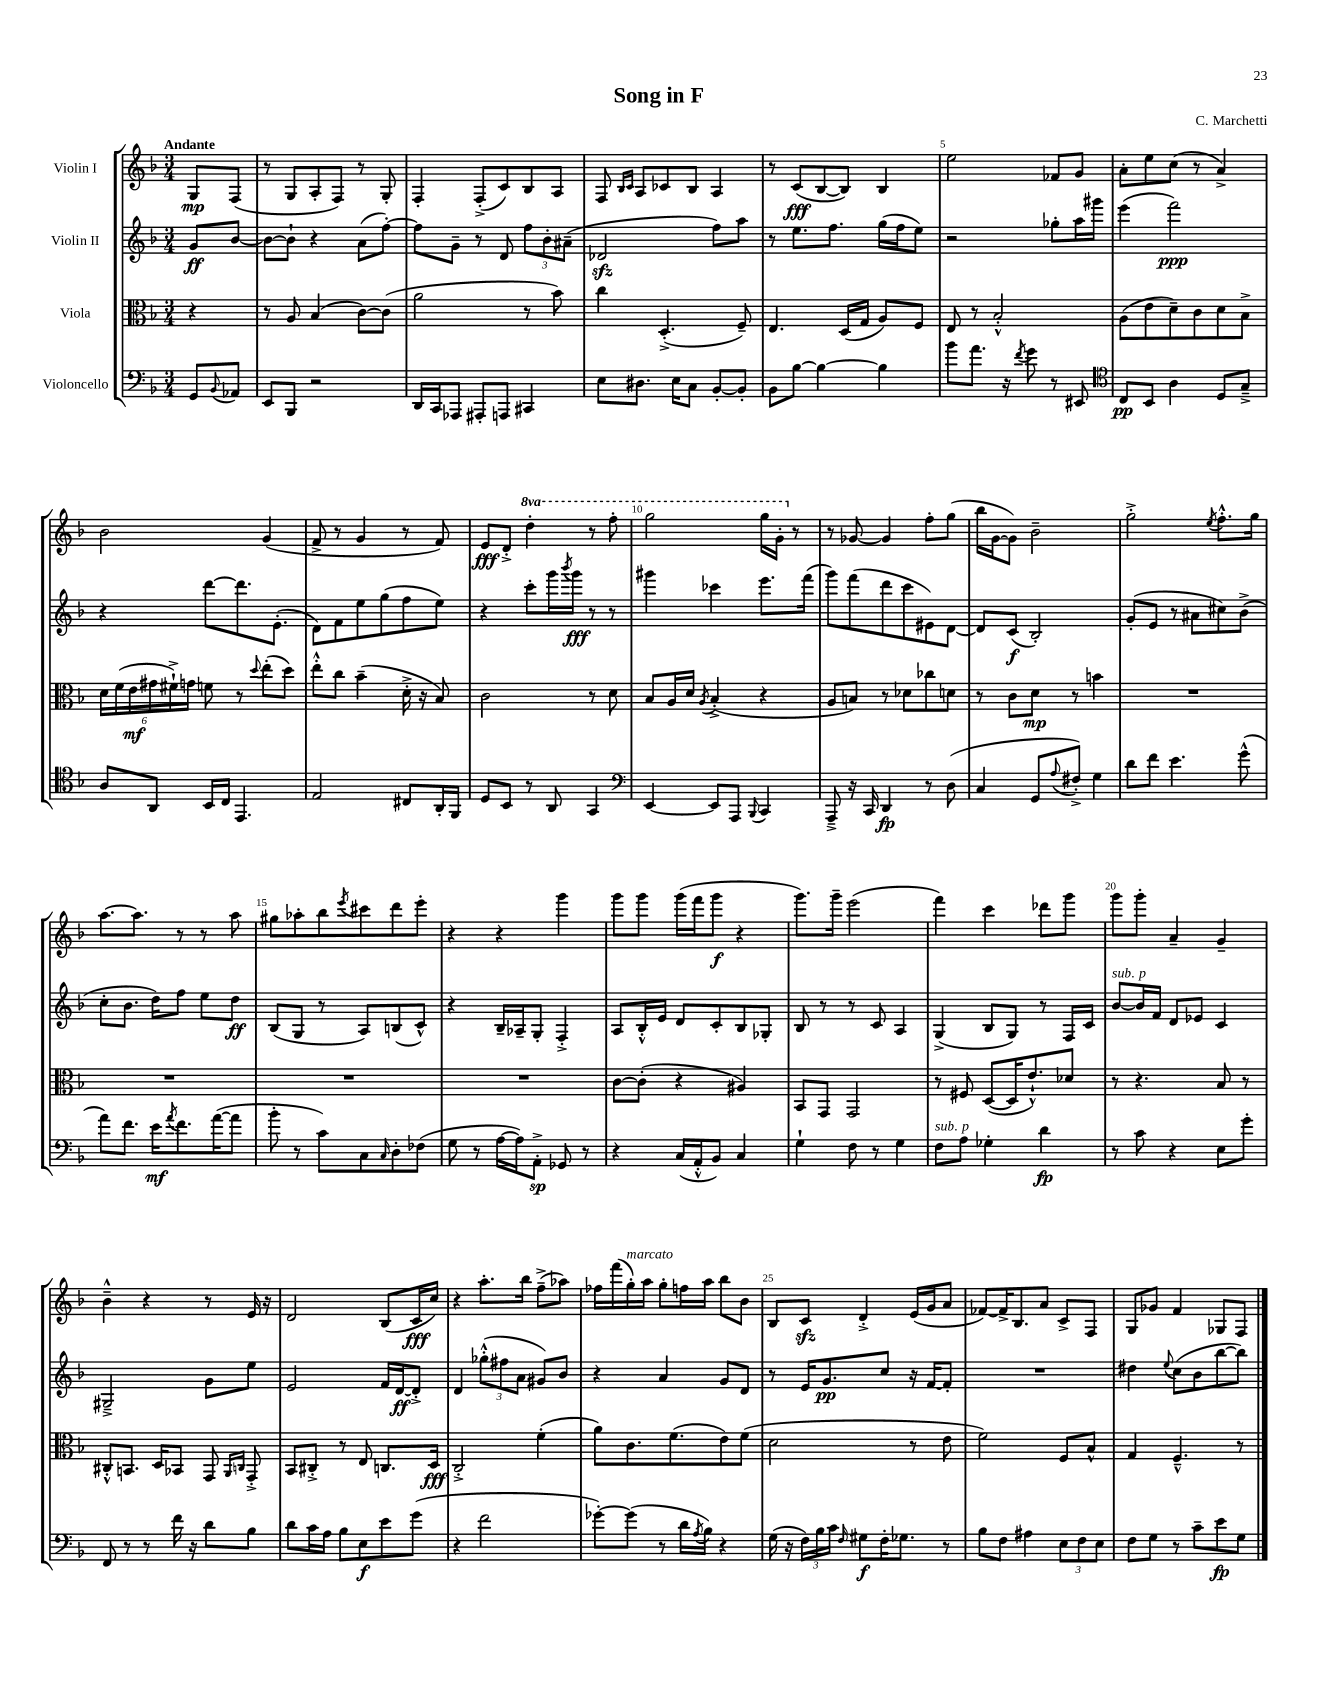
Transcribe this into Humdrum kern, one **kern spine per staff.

**kern	**dynam	**kern	**dynam	**kern	**dynam	**kern	**dynam
*part4	*part4	*part3	*part3	*part2	*part2	*part1	*part1
*staff4	*staff4	*staff3	*staff3	*staff2	*staff2	*staff1	*staff1
*I"Violoncello	*	*I"Viola	*	*I"Violin II	*	*I"Violin I	*
*clefF4	*	*clefC3	*	*clefG2	*	*clefG2	*
*k[b-]	*	*k[b-]	*	*k[b-]	*	*k[b-]	*
*M3/4	*	*M3/4	*	*M3/4	*	*M3/4	*
=	=	=	=	=	=	=	=
!	!	!	!	!	!	!LO:TX:a:B:t=Andante	!
8GG/L	.	4r	.	8g/L	ff	8G/L	mp
8qqBB-/	.	.	.	.	.	.	.
8AA-X/J	.	.	.	[8b-/J	.	(8F/J	.
=1	=1	=1	=1	=1	=1	=1	=1
8EE/L	.	8r	.	8b-\L_	.	8r	.
8BBB-/J	.	8A/	.	8b-`\J]	.	8G/L	.
2r	.	(4B-/	.	4r	.	8A'/	.
.	.	.	.	.	.	8F/J)	.
.	.	[8c\L)	.	(8a\L	.	8r	.
.	.	(8c\J]	.	[8ff'\J)	.	8G'/	.
=2	=2	=2	=2	=2	=2	=2	=2
16DD/LL	.	2a\	.	8ff\L]	.	4F'/	.
16CC/J	.	.	.	.	.	.	.
8AAA-X/J	.	.	.	8g~\J	.	.	.
8AAA#X'/L	.	.	.	8r	.	(8F'^/L	.
8AAAn/J	.	.	.	8d/	.	8c/)	.
4CC#X/	.	8r	.	12ff\L	.	8B-/	.
.	.	.	.	12b-'\	.	.	.
.	.	8b-\)	.	.	.	8A/J	.
.	.	.	.	(12a#X~\J	.	.	.
=3	=3	=3	=3	=3	=3	=3	=3
8E\L	.	4cc\	.	2d-Xzz/	.	8F/	.
.	.	.	.	.	.	16qqB-/LL	.
.	.	.	.	.	.	16qqc/JJ	.
8.D#X\J	.	.	.	.	.	8A/L	.
.	.	(4.D'^/	.	.	.	8c-X/	.
16E\KL	.	.	.	.	.	.	.
8C\J	.	.	.	.	.	8B-/J	.
[8BB-'/L	.	.	.	8ff\L)	.	4A/	.
8BB-'/J]	.	8F~/)	.	8aa\J	.	.	.
=4	=4	=4	=4	=4	=4	=4	=4
8BB-\L	.	4.E/	.	8r	.	8r	.
[8B-\J	.	.	.	8.ee\L	.	(8c/L	fff
4B-\_	.	.	.	.	.	[8B-/	.
.	.	.	.	8.ff\J	.	.	.
.	.	(16D/LL	.	.	.	8B-/J])	.
.	.	16G/JJ	.	.	.	.	.
4B-\]	.	8A/L)	.	(16gg\LL	.	4B-/	.
.	.	.	.	16ff\J	.	.	.
.	.	8F/J	.	8ee\J)	.	.	.
=5	=5	=5	=5	=5	=5	=5	=5
8b-\L	.	8E/	.	2r	.	2ee\	.
8.a\J	.	8r	.	.	.	.	.
.	.	2B-'^^/	.	.	.	.	.
16r	.	.	.	.	.	.	.
8qf/	.	.	.	.	.	.	.
8g\	.	.	.	.	.	.	.
8r	.	.	.	8gg-X'\L	.	8f-X/L	.
8EE#X/	.	.	.	16aa\L	.	8g/J	.
.	.	.	.	16ggg#X\JJ	.	.	.
=6	=6	=6	=6	=6	=6	=6	=6
*clefC4	*	*	*	*	*	*	*
8C/L	pp	(8A\L	.	(4eee\	.	8a'\L	.
8BB-/J	.	8e\	.	.	.	8ee\	.
4A\	.	8d~\)	.	2fff\)	ppp	(8cc\J	.
.	.	8c\	.	.	.	8r	.
8D/L	.	8d\	.	.	.	4a^/)	.
8G~^/J	.	8B-^\J	.	.	.	.	.
!!LO:LB:g=z
=7	=7	=7	=7	=7	=7	=7	=7
8A/L	.	24d\LL	.	4r	.	2b-\	.
.	.	(24f\	.	.	.	.	.
.	.	24e\	mf	.	.	.	.
8AA/J	.	24g#X\	.	.	.	.	.
.	.	24f#X`^\)	.	.	.	.	.
.	.	24gn\JJ	.	.	.	.	.
16BB-/LL	.	8fn\	.	[8ddd\L	.	.	.
16C/JJ	.	.	.	.	.	.	.
4.EE/	.	8r	.	8.ddd\]	.	.	.
.	.	8qqdd/	.	.	.	.	.
.	.	(8ee'\L	.	.	.	(4g/	.
.	.	.	.	(8.e'\J	.	.	.
.	.	8dd\J)	.	.	.	.	.
=8	=8	=8	=8	=8	=8	=8	=8
2E/	.	8ee'^^\L	.	8d\L)	.	8f^/	.
.	.	8cc\J	.	8f\	.	8r	.
.	.	(4b-~\	.	8ee\	.	4g/	.
.	.	.	.	(8gg\	.	.	.
8C#X/L	.	16d'^\	.	8ff\	.	8r	.
.	.	16r	.	.	.	.	.
16AA'/L	.	8B-/)	.	8ee\J)	.	8f/)	.
16FF/JJ	.	.	.	.	.	.	.
=9	=9	=9	=9	=9	=9	=9	=9
8D/L	.	2c\	.	4r	.	8e/L	fff
8BB-/J	.	.	.	.	.	8d'^/J	.
*	*	*	*	*	*	*8va	*
8r	.	.	.	8ccc'\L	.	4ddd'\	.
8AA/	.	.	.	16ggg\L	.	.	.
.	.	.	.	8qbbb-/	.	.	.
.	.	.	.	16ggg\JJ	fff	.	.
4GG/	.	8r	.	8r	.	8r	.
.	.	8d\	.	8r	.	8fff'\	.
=10	=10	=10	=10	=10	=10	=10	=10
*clefF4	*	*	*	*	*	*	*
[4EE/	.	8B-/L	.	4ggg#X\	.	2ggg\	.
.	.	16A/L	.	.	.	.	.
.	.	16d/JJ	.	.	.	.	.
.	.	8qA/	.	.	.	.	.
8EE/L]	.	(4B-'^/	.	4ccc-X\	.	.	.
8AAA/J	.	.	.	.	.	.	.
8qqBBB-/	.	.	.	.	.	.	.
4CC/	.	4r	.	8.eee\L	.	16ggg\LL	.
.	.	.	.	.	.	16gg'\JJ	.
*	*	*	*	*	*	*X8va	*
.	.	.	.	.	.	8r	.
.	.	.	.	(16fff\Jk	.	.	.
=11	=11	=11	=11	=11	=11	=11	=11
8AAA~^/	.	8A/L	.	8ggg\L)	.	8r	.
16r	.	8Bn/J)	.	(8fff\	.	[8g-X/	.
16CC/	.	.	.	.	.	.	.
4DD/	fp	8r	.	8ddd\	.	4g-/]	.
.	.	8d-X\L	.	8ccc\	.	.	.
8r	.	8cc-X\	.	8e#X\)	.	8ff'\L	.
(8D\	.	8dn\J	.	[8d\J	.	(8gg\J	.
=12	=12	=12	=12	=12	=12	=12	=12
4C/	.	8r	.	8d/L]	.	16bb-\LL	.
.	.	.	.	.	.	[16g\J	.
.	.	8c\L	.	(8c/J	f	8g\J])	.
8GG/L	.	8d\J	mp	2B-'/)	.	2b-~\	.
8qqA/	.	.	.	.	.	.	.
8F#X'^/J)	.	8r	.	.	.	.	.
4G\	.	4bn\	.	.	.	.	.
=13	=13	=13	=13	=13	=13	=13	=13
8d\L	.	2.r	.	(8g'/L	.	2gg'^\	.
8f\J	.	.	.	8e/J	.	.	.
4.e\	.	.	.	8r	.	.	.
.	.	.	.	8a#X\L	.	.	.
.	.	.	.	.	.	8qee/	.
.	.	.	.	8cc#X\)	.	8.ff'^^\L	.
(8g^^\	.	.	.	(8b-^\J	.	.	.
.	.	.	.	.	.	16gg\Jk	.
!!LO:LB:g=z
=14	=14	=14	=14	=14	=14	=14	=14
8a\L)	.	2.r	.	8cc'\L	.	[8.aa\L	.
8.f\J	.	.	.	8.b-\J	.	.	.
.	.	.	.	.	.	8.aa\J]	.
16e\KL	mf	.	.	16dd\KL)	.	.	.
8qa/	.	.	.	.	.	.	.
8.f\	.	.	.	8ff\J	.	8r	.
.	.	.	.	8ee\L	.	8r	.
([16a\K	.	.	.	.	.	.	.
8a\J]	.	.	.	8dd\J	ff	8aa\	.
=15	=15	=15	=15	=15	=15	=15	=15
8b-'\	.	2.r	.	(8B-/L	.	8gg#X\L	.
8r	.	.	.	8G/J	.	8aa-X'\	.
8c\L)	.	.	.	8r	.	8bb-\	.
.	.	.	.	.	.	8qeee/	.
8C\	.	.	.	8A/L)	.	8ccc#X\	.
16qqC/	.	.	.	.	.	.	.
8D'\	.	.	.	(8Bn/	.	8ddd\	.
(8F-X\J	.	.	.	8c^^/J)	.	8eee'\J	.
=16	=16	=16	=16	=16	=16	=16	=16
8G\	.	2.r	.	4r	.	4r	.
8r	.	.	.	.	.	.	.
[16A\LL	.	.	.	16B-~/LL	.	4r	.
16A\J])	.	.	.	16A-X~/J	.	.	.
8AA'^\J	sp	.	.	8G'/J	.	.	.
8GG-X/	.	.	.	4F'^/	.	4ggg\	.
8r	.	.	.	.	.	.	.
=17	=17	=17	=17	=17	=17	=17	=17
4r	.	[8c\L	.	8A/L	.	8ggg\L	.
.	.	(8c'\J]	.	16B-'^^/L	.	8ggg\J	.
.	.	.	.	16e/JJ	.	.	.
(16C/LL	.	4r	.	8d/L	.	(16ggg\LL	.
16AA'^^/J	.	.	.	.	.	16fff\J	.
8BB-/J)	.	.	.	8c'/	.	8ggg\J	f
4C/	.	4A#X/)	.	8B-/	.	4r	.
.	.	.	.	8G-X'/J	.	.	.
=18	=18	=18	=18	=18	=18	=18	=18
4G`\	.	8BB-/L	.	8B-/	.	8.ggg\L)	.
.	.	8GG/J	.	8r	.	.	.
.	.	.	.	.	.	16ggg~\Jk	.
8F\	.	2GG/	.	8r	.	(2eee\	.
8r	.	.	.	8c/	.	.	.
4G\	.	.	.	4A/	.	.	.
=19	=19	=19	=19	=19	=19	=19	=19
!LO:TX:a:i:t=sub. p	!	!	!	!	!	!	!
8F\L	.	8r	.	(4G^/	.	4fff\)	.
8A\J	.	8F#X/	.	.	.	.	.
4G-X'\	.	([8D/L	.	8B-/L	.	4ccc\	.
.	.	16D/K]	.	8G/J)	.	.	.
.	.	8.e`^^/)	.	.	.	.	.
4d\	fp	.	.	8r	.	8ddd-X\L	.
.	.	8d-X/J	.	16F/LL	.	8ggg\J	.
.	.	.	.	16c/JJ	.	.	.
=20	=20	=20	=20	=20	=20	=20	=20
!	!	!	!	!LO:TX:a:i:t=sub. p	!	!	!
8r	.	8r	.	[8b-/L	.	8ggg\L	.
8c\	.	4.r	.	16b-/L]	.	8ggg'\J	.
.	.	.	.	16f/JJ	.	.	.
4r	.	.	.	8d/L	.	4a~/	.
.	.	.	.	8e-X/J	.	.	.
8E\L	.	8B-/	.	4c/	.	4g~/	.
8g'\J	.	8r	.	.	.	.	.
!!LO:LB:g=z
=21	=21	=21	=21	=21	=21	=21	=21
8FF/	.	8C#X'^^/L	.	2G#X~^/	.	4b-~^^\	.
8r	.	8.BBn/J	.	.	.	.	.
8r	.	.	.	.	.	4r	.
.	.	16D/KL	.	.	.	.	.
16f\	.	8BB-X/J	.	.	.	.	.
16r	.	.	.	.	.	.	.
8d\L	.	8GG/	.	8g\L	.	8r	.
.	.	16qqAA/LL	.	.	.	.	.
.	.	16qqCn/JJ	.	.	.	.	.
8B-\J	.	8GG'^/	.	8ee\J	.	16e/	.
.	.	.	.	.	.	16r	.
=22	=22	=22	=22	=22	=22	=22	=22
8d\L	.	8BB-/L	.	2e/	.	2d/	.
16c\L	.	8C#X'^/J	.	.	.	.	.
16A\JJ	.	.	.	.	.	.	.
8B-\L	.	8r	.	.	.	.	.
8E\	f	8E/	.	.	.	.	.
8e\	.	8.Cn/L	.	16f/LL	.	(8B-/L	.
.	.	.	.	[16d/J	ff	.	.
(8g\J	.	.	.	8d'^/J]	.	16c/L	fff
.	.	16D/Jk	fff	.	.	16cc/JJ)	.
=23	=23	=23	=23	=23	=23	=23	=23
4r	.	2C'^/	.	4d/	.	4r	.
2f\	.	.	.	(12gg-X'^^\L	.	8.aa'\L	.
.	.	.	.	12ff#X\	.	.	.
.	.	.	.	12a\J	.	.	.
.	.	.	.	.	.	16bb-\Jk	.
.	.	(4f'\	.	8g#X/L)	.	(8ff~^\L	.
.	.	.	.	8b-/J	.	8aa-X\J)	.
=24	=24	=24	=24	=24	=24	=24	=24
[8g-X'\L)	.	8a\L)	.	4r	.	16ff-X\LL	.
.	.	.	.	.	.	(16fff\	.
!	!	!	!	!	!	!LO:TX:a:i:t=marcato	!
(8g-\J]	.	8.c\	.	.	.	16gg'\)	.
.	.	.	.	.	.	16aa\JJ	.
8r	.	.	.	4a/	.	8gg'\L	.
.	.	(8.f\	.	.	.	.	.
16d\LL	.	.	.	.	.	16ffn\L	.
8qA/	.	.	.	.	.	.	.
16B-\JJ)	.	.	.	.	.	16aa\JJ	.
4r	.	8e\)	.	8g/L	.	8bb-\L	.
.	.	(8f\J	.	8d/J	.	8b-\J	.
=25	=25	=25	=25	=25	=25	=25	=25
(16G\	.	2d\	.	8r	.	8B-/L	.
16r	.	.	.	.	.	.	.
24F\LL)	.	.	.	16e/KL	.	8czz/J	.
24B-\	.	.	.	.	.	.	.
.	.	.	.	8.g/	pp	.	.
24c\JJ	.	.	.	.	.	.	.
16qqF/	.	.	.	.	.	.	.
8G#X\L	f	.	.	.	.	4d'^/	.
16F'\K	.	.	.	8cc/J	.	.	.
8.G-X\J	.	.	.	.	.	.	.
.	.	8r	.	16r	.	(16e/LL	.
.	.	.	.	[16f/KL	.	16g/J	.
8r	.	8e\	.	8f'/J]	.	8a/J	.
=26	=26	=26	=26	=26	=26	=26	=26
8B-\L	.	2f\)	.	2.r	.	[8f-X/L)	.
8F\J	.	.	.	.	.	16f-^/K]	.
.	.	.	.	.	.	8.B-/	.
4A#X\	.	.	.	.	.	.	.
.	.	.	.	.	.	8a/J	.
12E\L	.	8F/L	.	.	.	8c^/L	.
12F\	.	.	.	.	.	.	.
.	.	8B-^^/J	.	.	.	8F/J	.
12E\J	.	.	.	.	.	.	.
=27	=27	=27	=27	=27	=27	=27	=27
8F\L	.	4G/	.	4dd#X\	.	8G/L	.
8G\J	.	.	.	.	.	8g-X/J	.
.	.	.	.	8qqee/	.	.	.
8r	.	4.F~^^/	.	(8cc\L	.	4f/	.
8c~\L	.	.	.	8b-\	.	.	.
8e\	fp	.	.	[8bb-\	.	8G-X/L	.
8G\J	.	8r	.	8bb-\J])	.	8F/J	.
==	==	==	==	==	==	==	==
*-	*-	*-	*-	*-	*-	*-	*-
